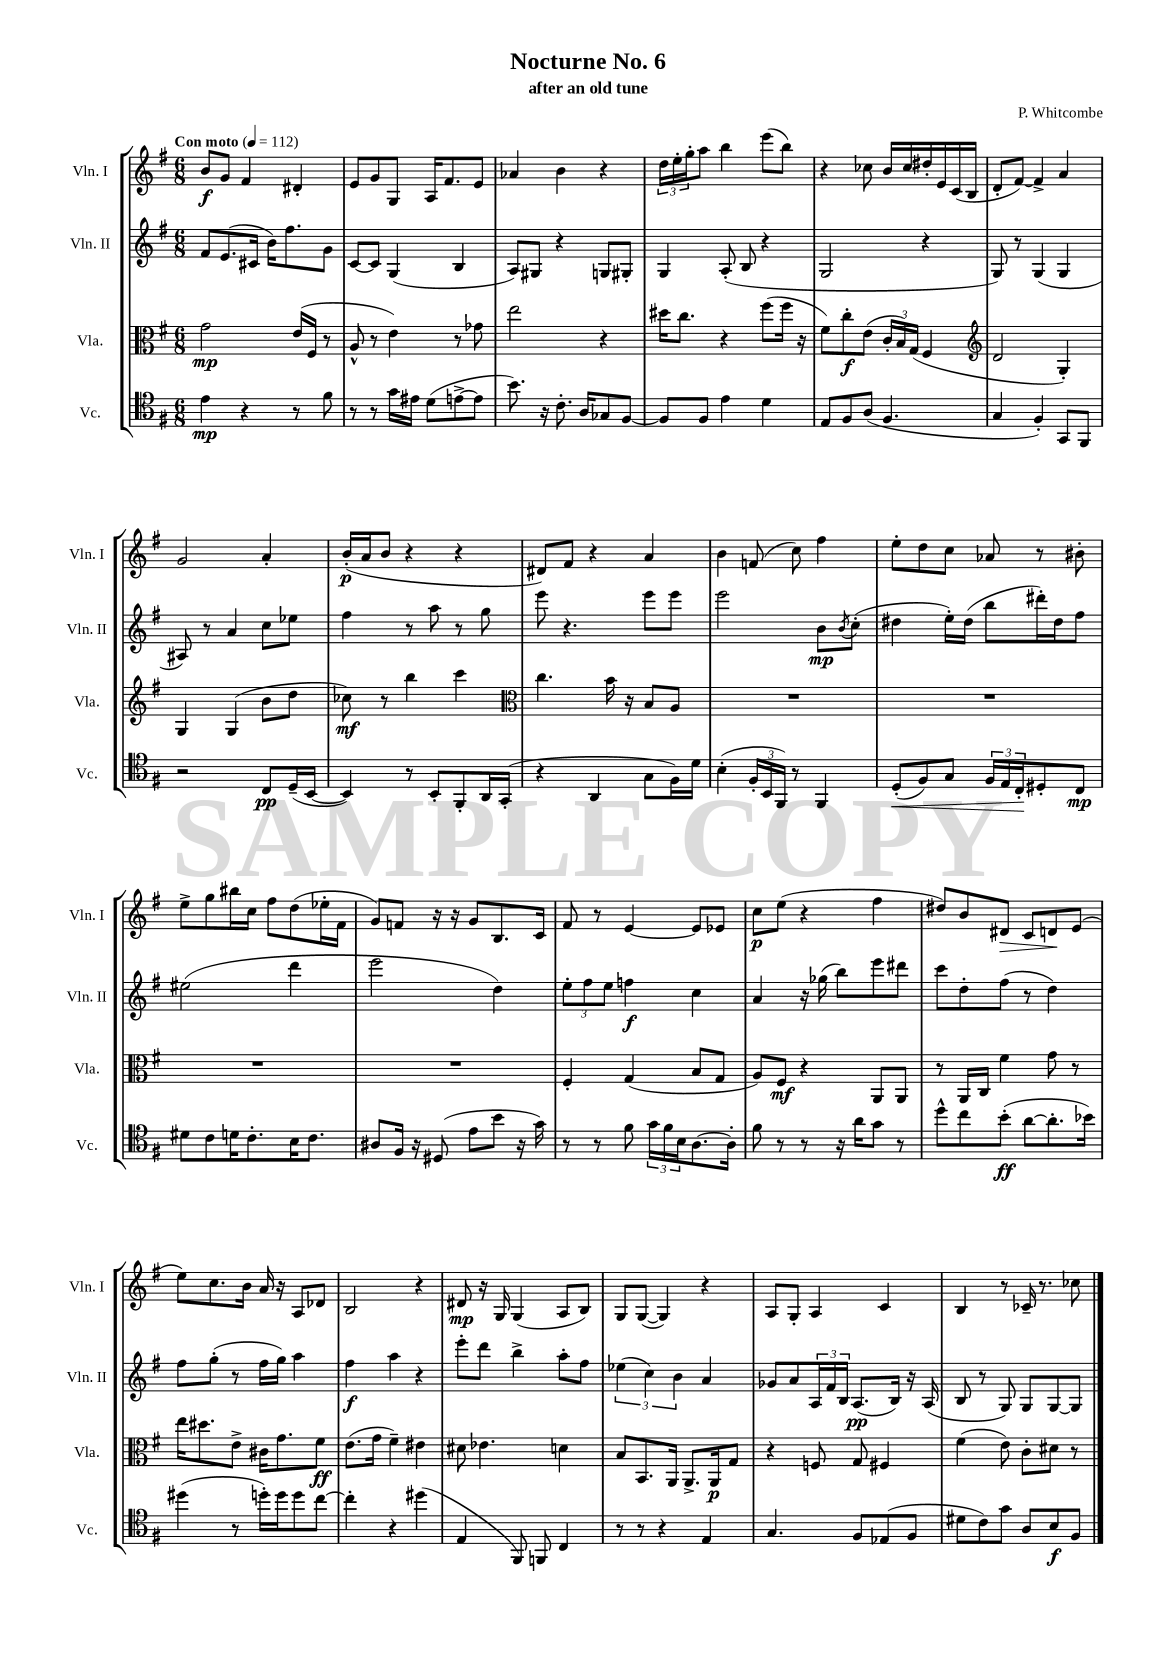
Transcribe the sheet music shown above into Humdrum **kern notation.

**kern	**kern	**kern	**kern
*staff4	*staff3	*staff2	*staff1
*clefC4	*clefC3	*clefG2	*clefG2
*k[f#]	*k[f#]	*k[f#]	*k[f#]
*M6/8	*M6/8	*M6/8	*M6/8
*MM112	*MM112	*MM112	*MM112
4e	2g	8f#	8b
.	.	(8.e	8g
4r	.	.	4f#
.	.	16c#	.
.	.	16b)	.
.	.	8.ff#	.
8r	(16e	.	4d#'
.	16F#	.	.
8f#	8r	8g	.
=	=	=	=
8r	8A^^	[8c	8e
8r	8r	8c]	8g
16g	4e)	(4G	8G
16e#	.	.	.
(8d	.	.	16A
.	.	.	8.f#
[8e^	8r	4B	.
8e]	8g-	.	8e
=	=	=	=
8.b)	2ee	8A)	4a-
.	.	8G#	.
16r	.	.	.
8.c'	.	4r	4b
16A	.	.	.
8G-	4r	8G	4r
[8F#	.	8G#'	.
=	=	=	=
8F#]	16dd#	4G	24dd
.	.	.	24ee'
.	8.cc	.	.
.	.	.	24gg'
8F#	.	.	8aa
4e	4r	(8A'	4bb
.	.	8B	.
4d	(8ff#	4r	(8eee
.	16ff#	.	8bb)
.	16r	.	.
=	=	=	=
8E	8f#)	2G	4r
8F#	8cc'	.	.
(8A	(8e	.	8cc-
4.F#	24c'	.	16b
.	24B)	.	.
.	.	.	16cc-
.	(24G	.	.
.	4F#	4r	16dd#'
.	.	.	16e
.	.	.	(16c
.	.	.	16B
=	=	=	=
*	*clefG2	*	*
4G	2d	8G)	8d'
.	.	8r	[8f#)
4F#')	.	(4G	4f#^]
8GG	4G')	4G	4a
8FF#	.	.	.
=	=	=	=
2r	4G	8A#)	2g
.	.	8r	.
.	(4G	4a	.
8C	8b	8cc	4a'
(16D~	8dd	8ee-	.
[16BB	.	.	.
=	=	=	=
4BB])	8cc-)	4ff#	(16b'
.	.	.	16a
.	8r	.	8b
8r	4bb	8r	4r
8BB'	.	8aa	.
8FF#'	4ccc	8r	4r
16AA	.	8gg	.
(16GG'	.	.	.
=	=	=	=
*	*clefC3	*	*
4r	4.cc	8eee	8d#)
.	.	4.r	8f#
4AA	.	.	4r
.	16b	.	.
.	16r	.	.
8G	8B	8eee	4a
16F#)	8A	8eee	.
16d	.	.	.
=	=	=	=
(4B'	2.r	2eee	4b
24F#'	.	.	(8f
24BB	.	.	.
24FF#)	.	.	.
8r	.	.	8cc)
4FF#	.	8b	4ff#
.	.	8qb	.
.	.	(8cc'	.
=	=	=	=
(8D'	2.r	4dd#	8ee'
8F#)	.	.	8dd
8G	.	16ee')	8cc
.	.	(16dd#	.
24F#	.	8bb	8a-
24E	.	.	.
24C'	.	.	.
8D#'	.	16ddd#')	8r
.	.	16dd#	.
8C	.	8ff#	8b#'
=	=	=	=
8d#	2.r	(2ee#	8ee^
8c	.	.	8gg
16d	.	.	16bb#
8.c'	.	.	16cc
.	.	.	8ff#
16B	.	4ddd	(8dd
8.c	.	.	.
.	.	.	16ee-'
.	.	.	16f#
=	=	=	=
8A#	2.r	2eee	8g)
16F#	.	.	8f
16r	.	.	.
(8D#	.	.	16r
.	.	.	16r
8e	.	.	8g
8b	.	4dd)	8.B
16r	.	.	.
16g)	.	.	16c
=	=	=	=
8r	4F#'	12ee'	8f#
.	.	12ff#	.
8r	.	.	8r
.	.	12ee	.
8f#	(4G	4ff	[4e
24g	.	.	.
24f#	.	.	.
24B	.	.	.
[8.A	8B	4cc	8e]
.	8G	.	8e-
16A']	.	.	.
=	=	=	=
8f#	8A)	4a	8cc
8r	8F#	.	(8ee
8r	4r	16r	4r
.	.	(16gg-	.
16r	.	8bb)	.
16a	.	.	.
8g	8AA	8eee	4ff#
8r	8AA	8ddd#	.
=	=	=	=
8dd^^	8r	8ccc	8dd#)
8cc	16AA	8dd'	8b
.	16C	.	.
(8b'	4f#	(8ff#	8d#
[8a	.	8r	8c
8.a']	8g	4dd)	8d
.	8r	.	(8e
16b-)	.	.	.
=	=	=	=
(4dd#	16ee	8ff#	8ee)
.	8.dd#	.	.
.	.	(8gg'	8.cc
8r	8e^	8r	.
.	.	.	16b
16dd')	16c#	16ff#	16a
16dd	8.g	16gg)	16r
8dd	.	4aa	8A
[8cc	8f#	.	8d-
=	=	=	=
4cc']	(8.e	4ff#	2B
.	16g	.	.
4r	4f#~)	4aa	.
(4dd#	4e#	4r	4r
=	=	=	=
4E	8d#	8eee'	8d#
.	4.e-	8ddd	16r
.	.	.	16G
8FF#)	.	4bb^	(4G
8FF	.	.	.
4C	4d	8aa'	8A
.	.	8ff#	8B)
=	=	=	=
8r	8B	(6ee-	8G
8r	8.BB	.	([8G
.	.	6cc)	.
4r	.	.	4G])
.	16AA	.	.
.	.	6b	.
.	8.AA^	.	.
4E	.	4a	4r
.	16AA	.	.
.	8G	.	.
=	=	=	=
4.G	4r	8g-	8A
.	.	8a	8G'
.	8F	24A	4A
.	.	24f#	.
.	.	24B	.
8F#	8G	(8.A	.
(8E-	4F#	.	4c
.	.	16B)	.
8F#	.	16r	.
.	.	(16A	.
=	=	=	=
8d#	(4f#	8B	4B
8c)	.	8r	.
8g	8e)	8G)	8r
8A	8c'	8G	16c-~
.	.	.	8.r
8B	8d#	[8G	.
8F#	8r	8G]	8cc-
==	==	==	==
*-	*-	*-	*-
